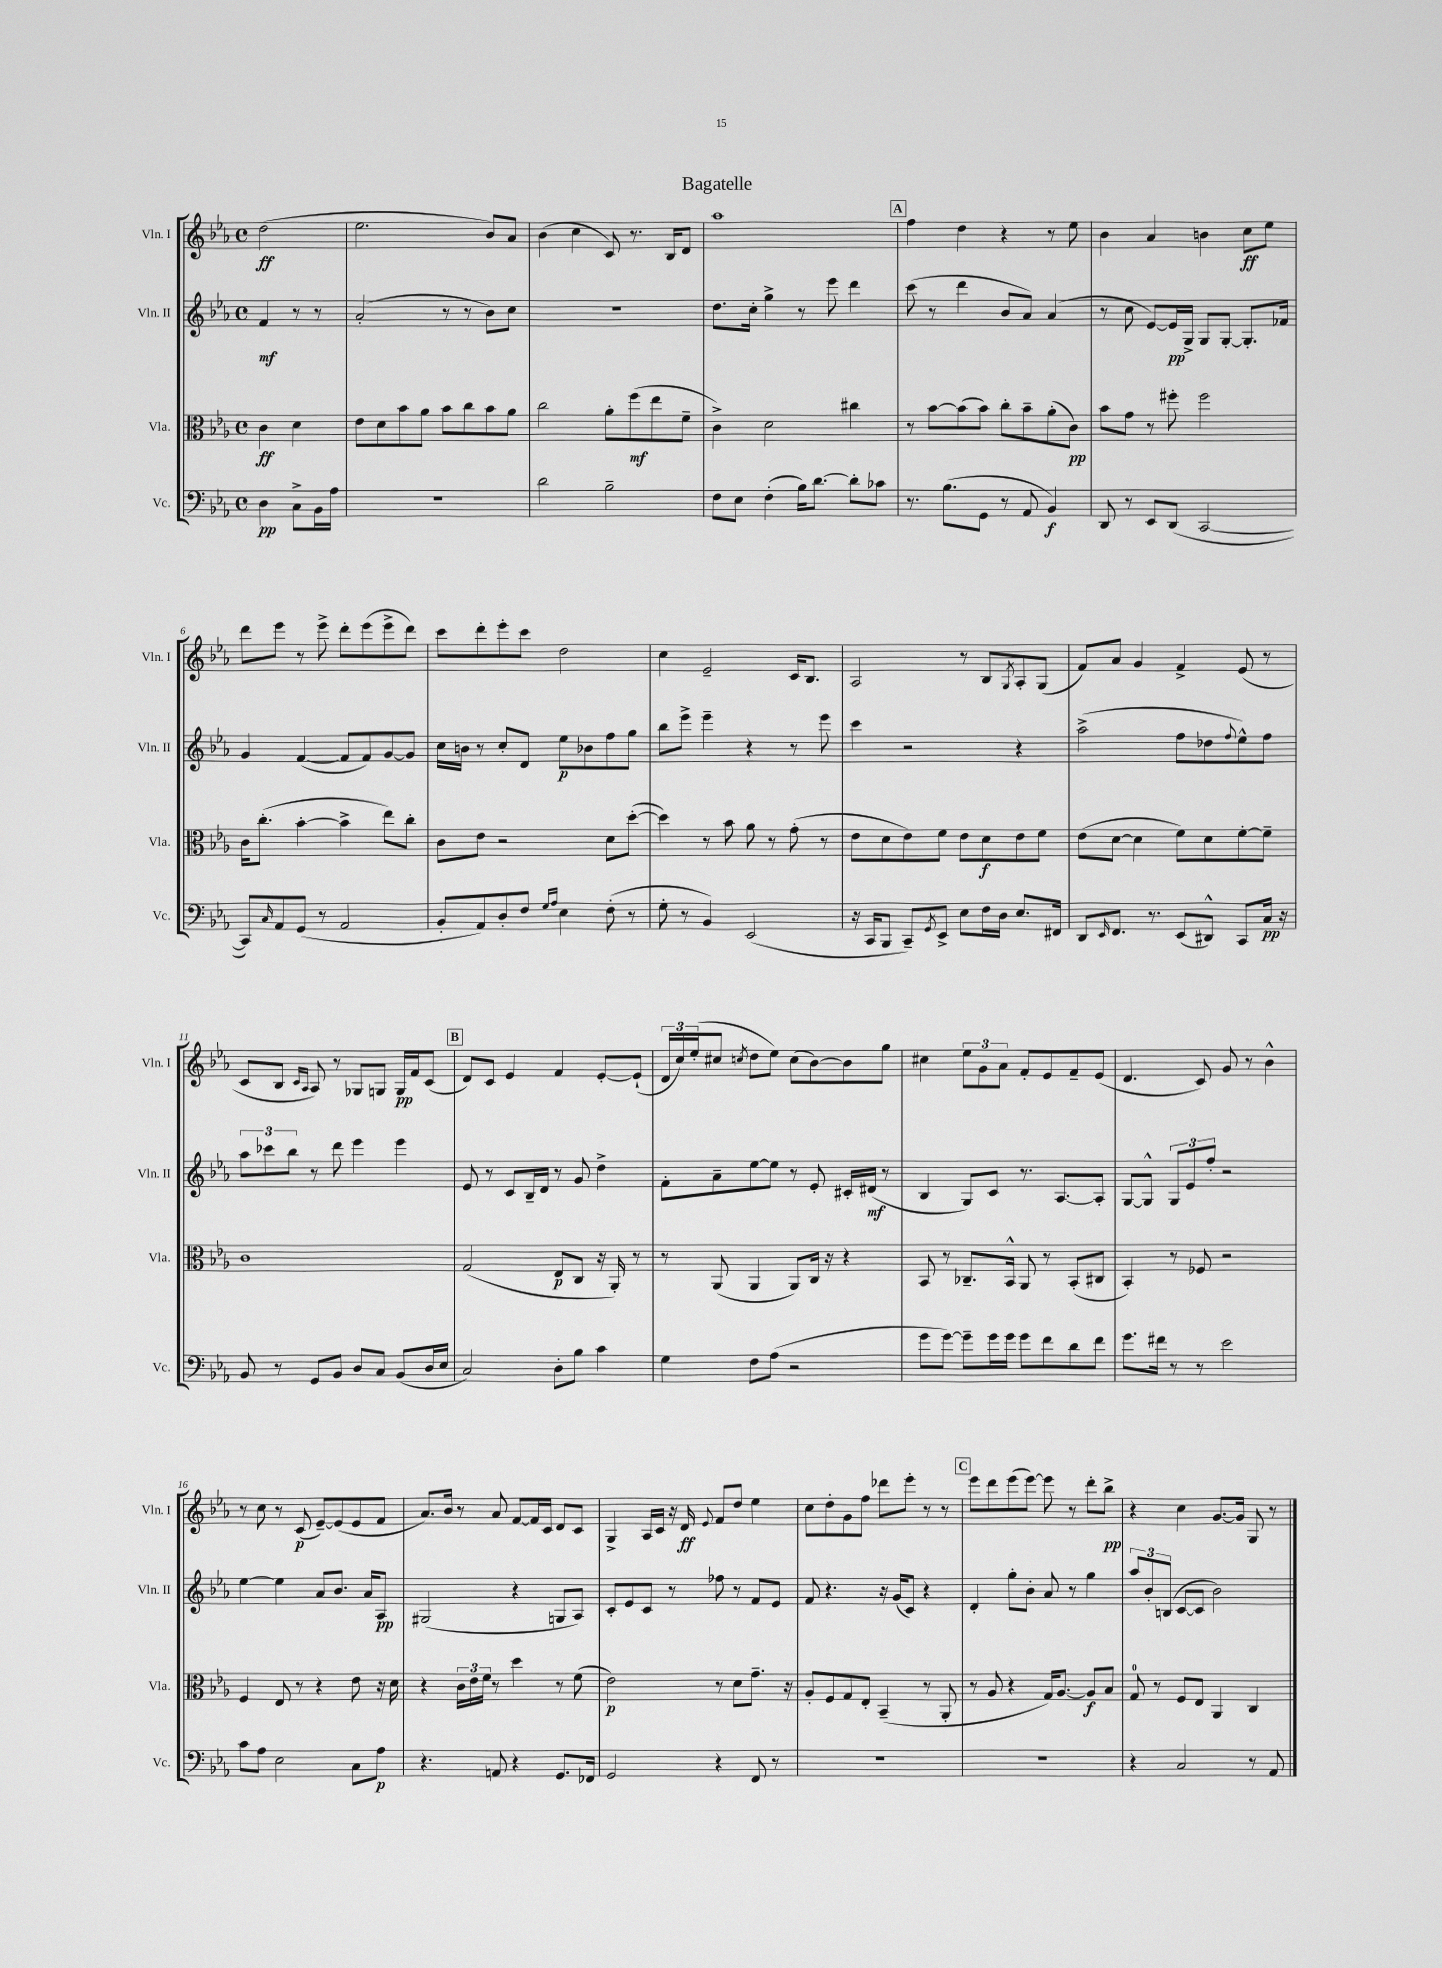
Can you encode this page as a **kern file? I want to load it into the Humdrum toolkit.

**kern	**kern	**kern	**kern
*staff4	*staff3	*staff2	*staff1
*clefF4	*clefC3	*clefG2	*clefG2
*k[b-e-a-]	*k[b-e-a-]	*k[b-e-a-]	*k[b-e-a-]
*M4/4	*M4/4	*M4/4	*M4/4
*met(c)	*met(c)	*met(c)	*met(c)
4D	4c	4f	(2dd
8C^	4d	8r	.
16BB-	.	8r	.
16A-	.	.	.
=	=	=	=
1r	8e-	(2a-'	2.ee-
.	8d	.	.
.	8b-	.	.
.	8a-	.	.
.	8b-	8r	.
.	8cc	8r	.
.	8b-	8b-)	8b-)
.	8a-	8cc	8a-
=	=	=	=
2d	2cc	1r	(4b-
.	.	.	4cc
2B-~	8a-'	.	8c)
.	(8ff	.	8.r
.	8ee-	.	.
.	.	.	16B-
.	8f~	.	8d
=	=	=	=
8F	4c^)	8.dd	1aa-
8E-	.	.	.
.	.	16cc'	.
(4F'	2d	4gg^	.
16B-)	.	8r	.
[8.d	.	.	.
.	.	8eee-	.
8d']	4cc#	4ddd	.
8c-	.	.	.
=	=	=	=
8.r	8r	(8ccc	4ff
.	[8b-	8r	.
(8.B-	.	.	.
.	(8b-]	4ddd	4dd
8GG	8b-)	.	.
8r	8cc'	8b-	4r
8AA-	8b-~	8a-)	.
4BB-)	(8a-'	(4a-	8r
.	8c)	.	8ee-
=	=	=	=
8DD	8b-	8r	4b-
8r	8g	8cc	.
8EE-	8r	[8e-)	4a-
(8DD	8ff#'	16e-]	.
.	.	16G^	.
[2CC	2ff#	8G	4b
.	.	[8G'	.
.	.	8.G']	8cc
.	.	.	8ee-
.	.	16f-	.
=	=	=	=
8CC])	16c	4g	8ddd
.	(8.cc'	.	.
16qqC	.	.	.
8AA-	.	.	8eee-
(8GG	[4b-'	([4f	8r
8r	.	.	8eee-^
2AA-	4b-^]	8f]	8ddd'
.	.	8f)	(8eee-
.	8ee-)	[8g	8eee-^
.	8cc'	8g]	8ddd)
=	=	=	=
8BB-'	8c	16cc	8ccc
.	.	16b	.
8AA-)	8e-	8r	8ddd'
8D'	2r	8cc'	8eee-'
8F	.	8d	8ccc
16qqG	.	.	.
16qqA-	.	.	.
4E-	.	8ee-	2dd
.	.	8b-	.
(8F'	8d	8ff	.
8r	([8dd'	8gg	.
=	=	=	=
8G'	4dd])	8bb-	4cc
8r	.	8eee-^	.
4BB-)	8r	4eee-~	2e-~
.	8b-	.	.
(2EE-	8a-	4r	.
.	8r	.	.
.	(8g'	8r	16c
.	.	.	8.B-
.	8r	8eee-	.
=	=	=	=
16r	8e-	4ccc	2A-
16CC	.	.	.
8BBB-	8d	.	.
8CC~)	8e-)	2r	.
8qGG	.	.	.
8EE-^	8f	.	.
8E-	8e-	.	8r
16F	8d	.	8B-
16D	.	.	.
.	.	.	8qG
8.E-	8e-	4r	8A-'
.	8f	.	(8G
16FF#	.	.	.
=	=	=	=
8DD	(8e-	(2aa-^	8f)
16qqEE-	.	.	.
8.FF	[8d	.	8a-
.	4d]	.	4g
8.r	.	.	.
(8EE-	8f)	8ff	4f^
8DD#^^)	8d	8dd-	.
.	.	8qqff	.
8CC	[8f'	8ee-^^)	(8e-
16C	8f~]	8ff	8r
16r	.	.	.
=	=	=	=
8BB-	1c	12aa-	8c
.	.	12ccc-	.
8r	.	.	8B-
.	.	12bb-	.
.	.	.	16qqc
.	.	.	16qqA-
8GG	.	8r	8A-)
8BB-	.	8ddd	8r
8D	.	4eee-	8G-
8C	.	.	8G
(8BB-	.	4eee-	16G
.	.	.	16f
16D	.	.	(8c
16E-	.	.	.
=	=	=	=
2C)	(2G	8e-	8d)
.	.	8r	8c
.	.	8c	4e-
.	.	16B-~	.
.	.	16d	.
8D'	8E-	8r	4f
8B-	8C	8g	.
4c	16r	4dd^	[8e-'
.	16AA-')	.	.
.	8r	.	(8e-`]
=	=	=	=
4G	8r	8f'	24d
.	.	.	24cc)
.	.	.	(24ee-'
.	(8AA-	8a-~	8cc#
.	.	.	8qcc
8F	4AA-	[8ee-	8dd
(8A-	.	8ee-]	8ee-)
2r	8AA-)	8r	(8cc
.	16C	8e-'	[8b-)
.	16r	.	.
.	4r	16c#'	8b-]
.	.	(16d#	.
.	.	8r	8gg
=	=	=	=
8g	8BB-	4B-	4cc#
[8g)	8r	.	.
8g~]	8.C-~	8G)	12ee-
.	.	.	12g
16g	.	8c	.
.	.	.	12a-
16g	16BB-^^	.	.
8g	8AA-	8.r	8f'
8f	8r	.	8e-
.	.	[8.A-	.
8d	(8BB-'	.	8f~
8f	8C#	8A-']	(8e-
=	=	=	=
8.g	4BB-')	[8G	4.d
.	.	8G^^]	.
16f#	.	.	.
8r	8r	12G	.
.	.	12e-	.
8r	8F-	.	8c)
.	.	12ff'	.
2e-	2r	2r	8g
.	.	.	8r
.	.	.	4b-^^
=	=	=	=
8c	4F	[4ee-	8r
8A-	.	.	8cc
2E-	8E-	4ee-]	8r
.	8r	.	(8c
.	4r	8a-	[8e-~)
.	.	8.b-	(8e-]
8C	8e-	.	8e-
.	.	16a-	.
8A-	16r	8A-	8f
.	16d	.	.
=	=	=	=
4.r	4r	(2G#	8.a-)
.	.	.	16b-
.	24c	.	8r
.	24e-	.	.
.	24f	.	.
8AA	8r	.	8a-
4r	4dd	4r	[8f
.	.	.	16f]
.	.	.	16c
8.GG	8r	8G	8d
.	(8f	8A-)	8c
16FF-	.	.	.
=	=	=	=
2GG	2e-)	8c'	4G^
.	.	8e-	.
.	.	8c	16A-
.	.	.	16c
.	.	8r	16r
.	.	.	16d
.	.	.	8qqe-
4r	8r	8ff-	8f
.	8d	8r	8dd
8FF	8.g~	8f	4ee-
8r	.	8e-	.
.	16r	.	.
=	=	=	=
1r	8A-'	8f	8cc
.	8F	4.r	8dd'
.	8G	.	8g
.	8E-'	.	8ff
.	(4BB-~	16r	8ddd-
.	.	(16g	.
.	.	8c)	8eee-'
.	8r	4r	8r
.	8AA-'	.	8r
=	=	=	=
1r	8r	4d'	8eee-
.	8A-	.	8ddd
.	4r	8gg'	(8eee-
.	.	8b-'	[8eee-)
.	16G)	8a-	8eee-]
.	[8.A-	.	.
.	.	8r	8r
.	8A-]	4gg	8ddd'
.	8B-	.	8bb-^
=	=	=	=
4r	8G	12aa-	4r
.	.	12b-'	.
.	8r	.	.
.	.	(12B	.
2C	8F	[8c	4cc
.	8E-	8c]	.
.	4AA-	2b-)	[8.g
.	.	.	16g]
8r	4C	.	8G
8AA-	.	.	8r
==	==	==	==
*-	*-	*-	*-
